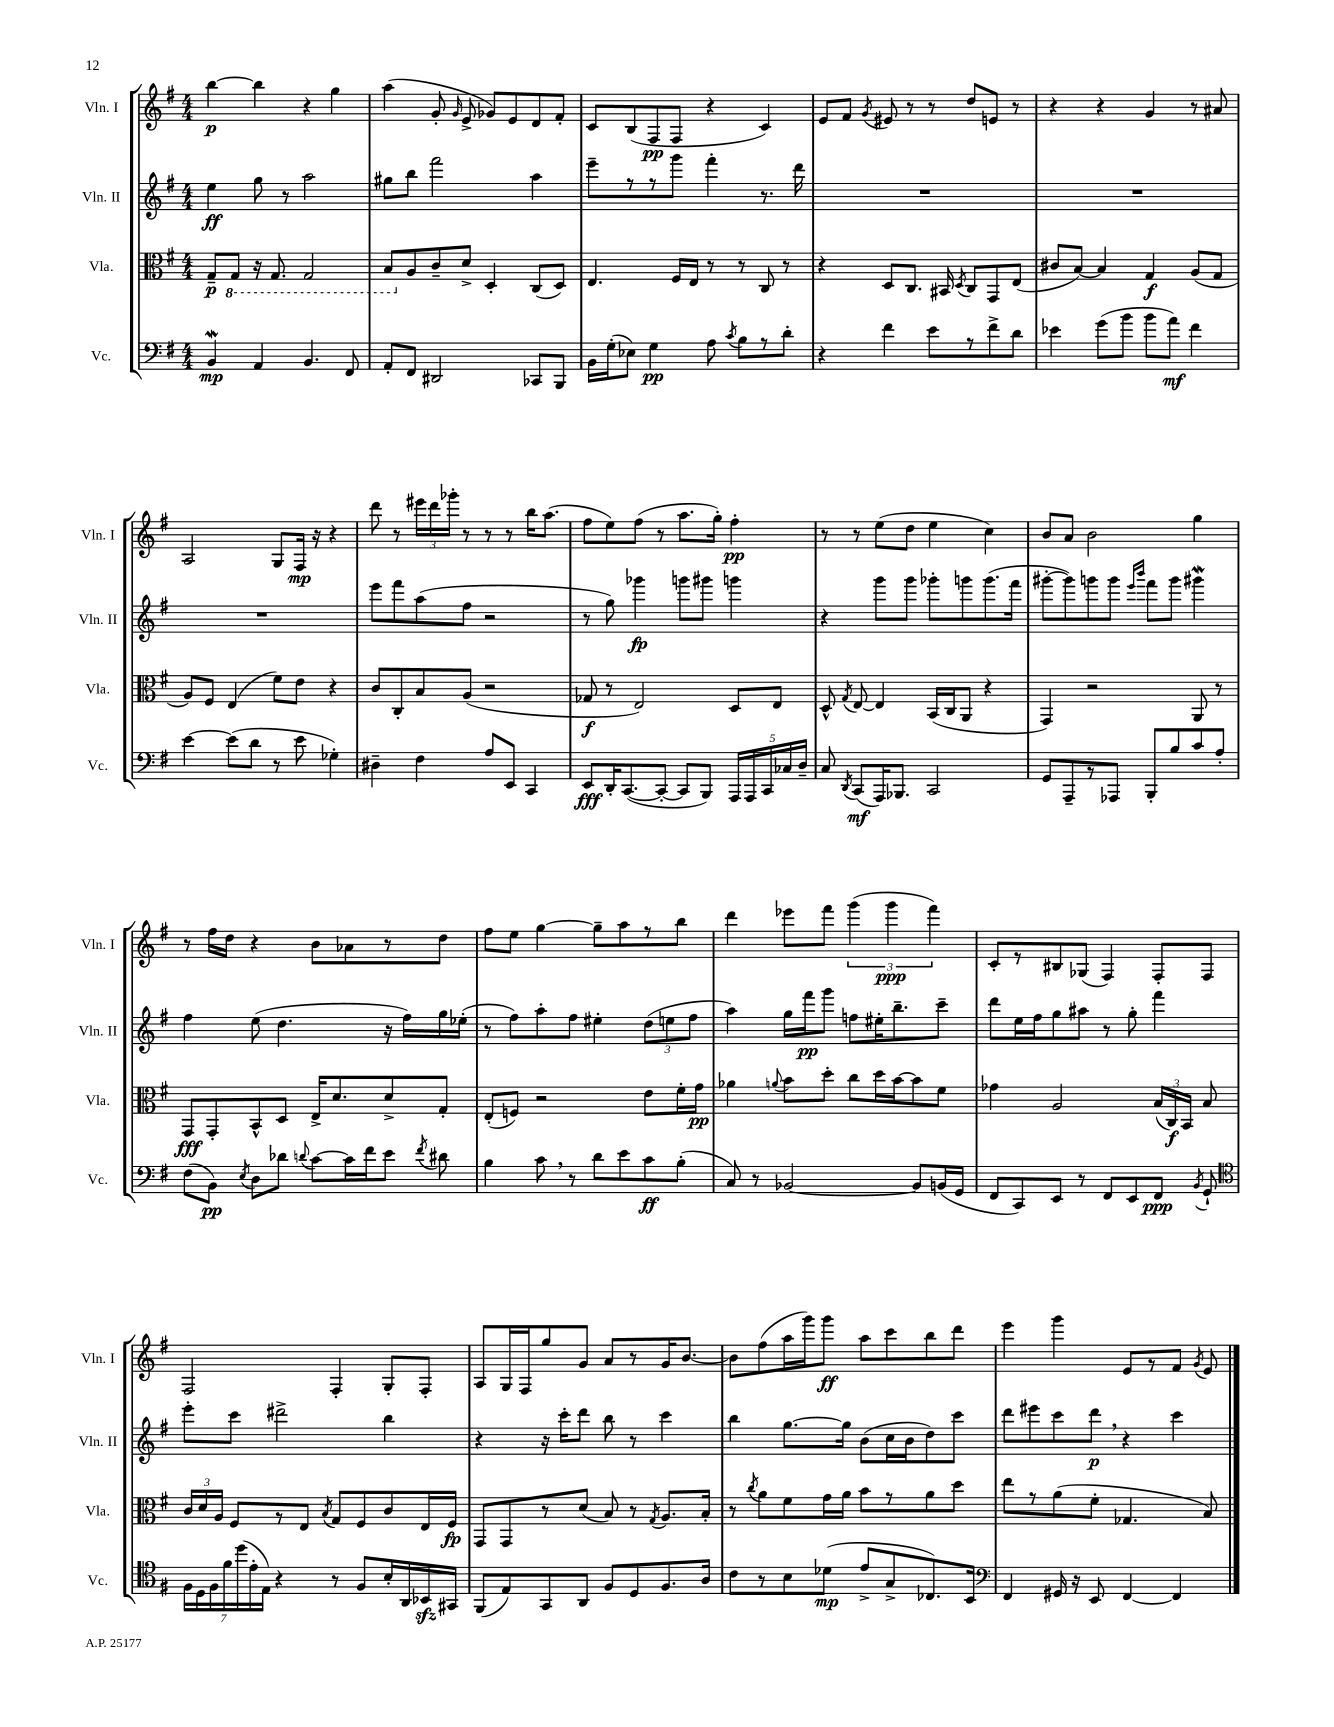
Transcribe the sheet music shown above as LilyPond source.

<<
\new StaffGroup <<
\new Staff = "s0" \with { instrumentName = "Vln. I" shortInstrumentName = "Vln. I" } {
    \clef treble \key g \major \numericTimeSignature \time 4/4
    \autoBeamOff b''4~\p b''4 r4 g''4 |
    a''4( g'8-. \grace { g'16 } e'8-> ges'8[) e'8 d'8 fis'8]-. |
    c'8[ b8( fis8\pp fis8] r4 c'4) |
    e'8[ fis'8] \acciaccatura { g'8 } eis'8 r8 r8 d''8[ e'8] r8 |
    r4 r4 g'4 r8 ais'8 |
    a2 g8[ fis16]\mp r16 r4 |
    d'''8 r8 \tuplet 3/2 { eis'''16[ d'''16 ges'''16]-. } r8 r8 r8 b''16[ a''8.]( |
    fis''8[ e''8) fis''8]( r8 a''8.[ g''16]-.) fis''4-.\pp |
    r8 r8 e''8[( d''8] e''4 c''4) |
    b'8[ a'8] b'2 g''4 |
    r8 fis''16[ d''16] r4 b'8[ aes'8 r8 d''8] |
    fis''8[ e''8] g''4~ g''8[-- a''8 r8 b''8] |
    d'''4 ees'''8[ fis'''8] \tuplet 3/2 { g'''4( g'''4\ppp fis'''4) } |
    c'8[-. r8 bis8 ges8]( fis4) fis8[-. fis8] |
    fis2 fis4-. g8[-. fis8]-. |
    a8[ g16 fis16 g''8 g'8] a'8[ r8 g'16 b'8.]~ |
    b'8[ fis''8( a''16 g'''16) g'''8]\ff a''8[ c'''8 b''8 d'''8] |
    e'''4 g'''4 e'8[ r8 fis'8] \acciaccatura { g'8 } e'8 \bar "|." |
}
\new Staff = "s1" \with { instrumentName = "Vln. II" shortInstrumentName = "Vln. II" } {
    \clef treble \key g \major \numericTimeSignature \time 4/4
    \autoBeamOff e''4\ff g''8 r8 a''2 |
    gis''8[ b''8] fis'''2 a''4 |
    e'''8[-- r8 r8 g'''8] fis'''4-. r8. d'''16 |
    R1 |
    R1 |
    R1 |
    e'''8[ fis'''8 a''8( fis''8] r2 |
    r8 g''8) ges'''4\fp g'''8[ gis'''8] g'''4 |
    r4 g'''8[ g'''8] ges'''8[-. g'''8 g'''8.( fis'''16] |
    gis'''8[~-. gis'''8) g'''8 g'''8] \grace { e'''16[ b'''16] } fis'''8[ g'''8] gis'''4\mordent |
    fis''4 e''8( d''4. r16 fis''16[) g''16 ees''16]-.( |
    r8 fis''8[) a''8-. fis''8] eis''4-. \tuplet 3/2 { d''8[( e''8 fis''8] } |
    a''4) g''16[ fis'''16\pp g'''8] f''8[ eis''16-. b''8.-- c'''8]-- |
    d'''8[ e''16 fis''16 g''8 ais''8] r8 g''8-. fis'''4 |
    e'''8[-. c'''8] dis'''2-> b''4 |
    r4 r16 c'''16[-. d'''8] b''8 r8 c'''4 |
    b''4 g''8.[~ g''16] b'8[( c''16 b'16 d''8) c'''8] |
    d'''8[ eis'''8 c'''8 d'''8]\p \breathe r4 c'''4 \bar "|." |
}
\new Staff = "s2" \with { instrumentName = "Vla." shortInstrumentName = "Vla." } {
    \clef alto \key g \major \numericTimeSignature \time 4/4
    \autoBeamOff g8[--\p \ottava #-1 g,8] r16 g,8. g,2 |
    b,8[ \ottava #0 a8 c'8-- d'8]-> d4-. c8[( d8]) |
    e4. fis16[ e16] r8 r8 c8 r8 |
    r4 d8[ c8.] bis,16 \acciaccatura { d8 } c8[ g,8 e8]( |
    cis'8[ b8]~) b4 g4\f a8[( g8] |
    a8[) fis8] e4( fis'8[) e'8] r4 |
    c'8[ c8-. b8 a8]( r2 |
    ges8\f r8 e2) d8[ e8] |
    d8-^ \acciaccatura { g8 } e8~ e4 b,16[( c16 a,8] r4 |
    g,4) r2 a,8 r8 |
    g,8[\fff g,8-. b,8-^ d8] e16[-> d'8. d'8-> g8]-. |
    e8[-.( f8]) r2 e'8[ fis'16-. g'16]\pp |
    aes'4 \appoggiatura { a'8 } b'8[ d''8]-. c''8[ d''16 b'16~ b'8 fis'8] |
    ges'4 a2 \tuplet 3/2 { b16[( c16\f) b,16] } b8 |
    \tuplet 3/2 { c'16[ d'16 a16] } fis8[ r8 e8] \acciaccatura { b8 } g8[ fis8 c'8 e16 fis16]\fp |
    g,8[ g,8 r8 d'8]( b8) r8 \acciaccatura { g8 } a8.[ b16]-. |
    r8 \acciaccatura { c''8 } a'8[ fis'8 g'16 a'16] b'8[ r8 a'8 d''8] |
    e''8[ r8 a'8( fis'8]-. ges4. b8) \bar "|." |
}
\new Staff = "s3" \with { instrumentName = "Vc." shortInstrumentName = "Vc." } {
    \clef bass \key g \major \numericTimeSignature \time 4/4
    \autoBeamOff b,4\mordent\mp a,4 b,4. fis,8 |
    a,8[-. fis,8] dis,2 ces,8[ b,,8] |
    b,16[ g16-.( ees8]) g4\pp a8 \acciaccatura { c'8 } b8[ r8 d'8]-. |
    r4 fis'4 e'8[ r8 fis'8-> d'8] |
    ees'4 g'8[( b'8] b'8[ a'8]\mf) fis'4 |
    e'4~ e'8[( d'8] r8 e'8 ges4-.) |
    dis4-- fis4 a8[ e,8] c,4 |
    e,8[\fff d,16-. c,8.~( c,8]~-. c,8[ b,,8]) \tuplet 5/4 { a,,16[ a,,16 c,16 ces16 d16]-- } |
    c8 \acciaccatura { d,8 } c,8[\mf( a,,16) bes,,8.] c,2 |
    g,8[ a,,8-- r8 aes,,8] b,,8[-. b8 c'8 a8]-. |
    fis8[( b,8]\pp) \acciaccatura { e8 } d8[ des'8] \appoggiatura { d'8 } c'8[~ c'16 fis'16 e'8] \acciaccatura { fis'8 } dis'8 |
    b4 c'8 \breathe r8 d'8[ e'8 c'8\ff b8]-.( |
    c8) r8 bes,2~ bes,8[ b,16( g,16] |
    fis,8[ c,8) e,8] r8 fis,8[ e,8 fis,8]\ppp \acciaccatura { b,8 } g,8-! |
    \clef tenor \tuplet 7/4 { fis16[ d16 fis16 fis'16 d''16( e'16-. e16]) } r4 r8 fis8[ b16-. a,16 bes,16\sfz gis,16] |
    fis,8[( e8) g,8 a,8] fis8[ d8 fis8. a16] |
    c'8[ r8 b8 des'8]\mp( e'8[-> g8-> ces8.) b,16] |
    \clef bass fis,4 gis,16 r16 e,8 fis,4~ fis,4 \bar "|." |
}
>>
>>
\layout { \context { \Score \remove "Bar_number_engraver" } }
